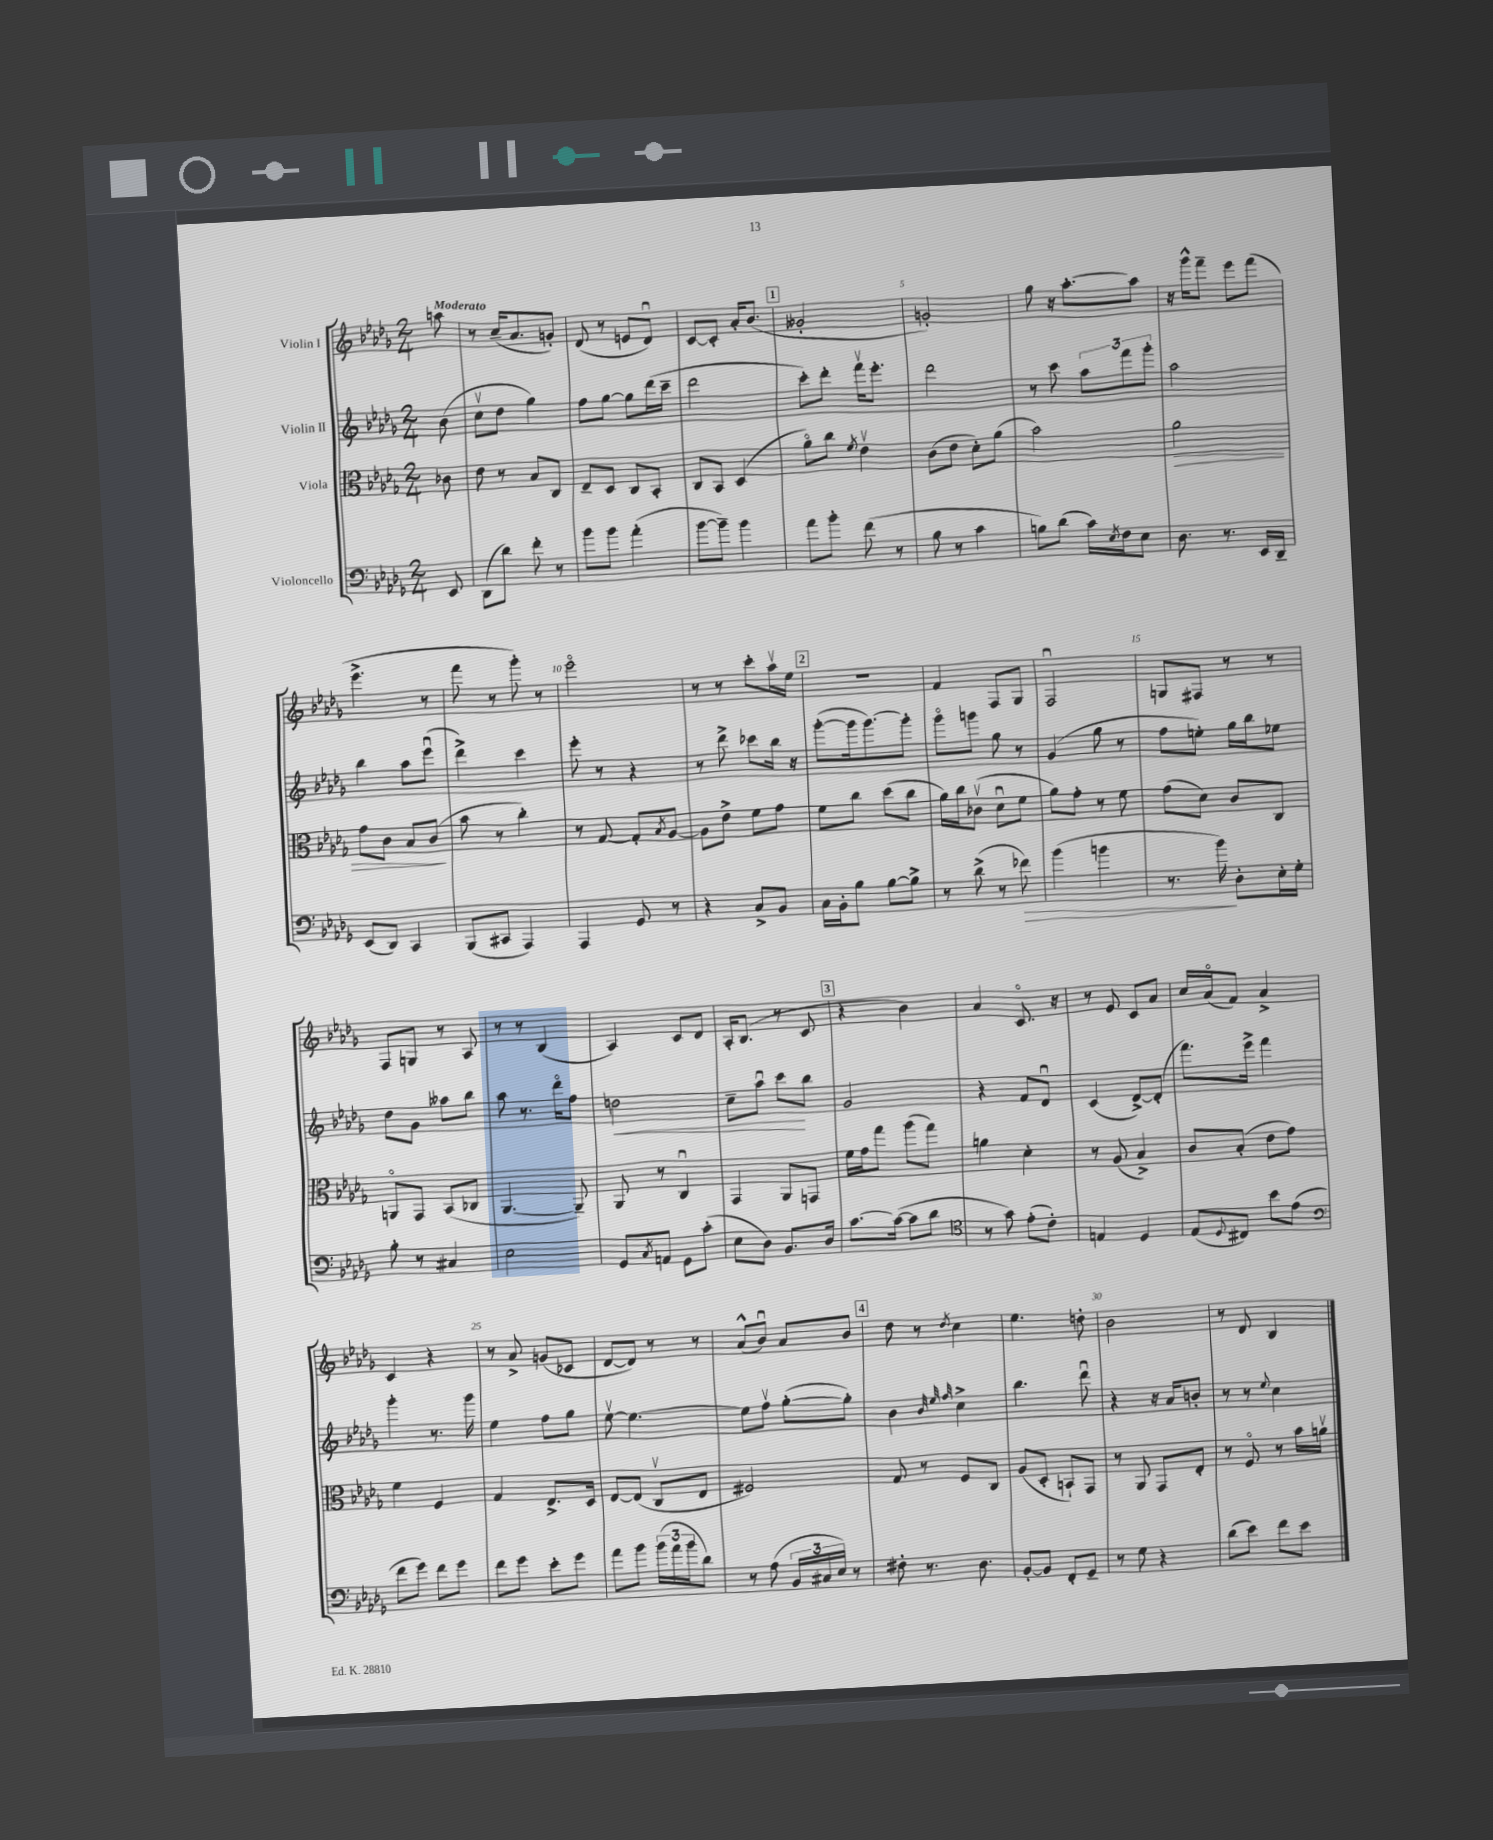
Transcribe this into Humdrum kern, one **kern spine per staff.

**kern	**kern	**kern	**kern
*staff4	*staff3	*staff2	*staff1
*clefF4	*clefC3	*clefG2	*clefG2
*k[b-e-a-d-g-]	*k[b-e-a-d-g-]	*k[b-e-a-d-g-]	*k[b-e-a-d-g-]
*M2/4	*M2/4	*M2/4	*M2/4
8EE-	8c-	(8b-	8aa
=	=	=	=
(8DD-	8e-	8ccv	8r
8d-)	8r	8dd-	(16cc~
.	.	.	8.a-
8f'	8B-	4gg-)	.
8r	8C	.	8g')
=	=	=	=
8b-	8E-~	8ff	(8d-
8b-	8D-	[8gg-	8r
(4a-'	8C	8gg-]	8e
.	8BB-'	(16ddd-	8d-u)
.	.	16ccc~	.
=	=	=	=
[8b-	8C	2ddd-	[8c
8b-~])	8BB-	.	8c']
4b-	(4D-	.	16a-'
.	.	.	(8.b-
=	=	=	=
8a-	8a-o)	8ccc')	2g--'
8b-'	8cc	8ddd-'	.
.	8qf	.	.
(8f	4e-v	16fffv	.
.	.	8.eee-'	.
8r	.	.	.
=	=	=	=
8B-	(8c	2ddd-	2g')
8r	8e-	.	.
4c	8d-')	.	.
.	(8a-	.	.
=	=	=	=
8B)	2b-)	8r	8gg-
(8d-	.	8ccc	16r
.	.	.	[8.aa-'
16c)	.	12aa-	.
8qE-	.	.	.
16F	.	.	.
.	.	12fff	.
8E-	.	.	8aa-]
.	.	12ggg-'	.
=	=	=	=
8.D-	2a-	2aa-	16r
.	.	.	16ggg-^^
.	.	.	8fff~
8.r	.	.	.
.	.	.	8eee-
16EE-	.	.	(8fff
16DD-~	.	.	.
=	=	=	=
(8EE-	8g-	4bb-	4.eee-^
8DD-)	8c	.	.
4CC	8B-	8aa-	.
.	(8c	(8eee-u	8r
=	=	=	=
(8BBB-	8b-	4ddd-^)	8fff
8CC#	8r	.	8r
4AAA-)	4cc')	4ccc	8ggg-')
.	.	.	8r
=	=	=	=
4AAA-	8r	8eee-'	2eee-o
.	[8G-	8r	.
8GG-	8G-']	4r	.
.	8qB-	.	.
8r	[8A-	.	.
=	=	=	=
4r	8A-]	8r	8r
.	8e-^	8ddd-^	8r
8C^	8f	8ccc-	8ccc'
8BB-	8g-	16bb-	16aa-v
.	.	16r	16ee-
=	=	=	=
16C	8f	([8ggg-'	2r
16BB-'	.	.	.
8B-	8cc	16ggg-]	.
.	.	[8.ggg-)	.
[8B-	(8dd-	.	.
8B-^]	8cc	8ggg-']	.
=	=	=	=
8r	16a-)	8ggg-o	4f
.	16cc	.	.
(8d-^	(8c-v	8ggg	.
8r	8d-u	8gg-	8F
8f-)	8f	8r	8G-
=	=	=	=
(4b-	8a-)	(4g-	2Fu
.	8g-'	.	.
4b	8r	8gg-	.
.	8f	8r	.
=	=	=	=
8.r	(8g-	8ff	8G
.	8d-)	8ee')	8F#
16b-)	.	.	.
8D-'	8c	16gg-	8r
.	.	16bb-	.
16E-'	8C	8ee-	8r
16G-'	.	.	.
=	=	=	=
8B-'	8AAo	8dd-	8F
8r	8GG-	8g-	8G
4C#	(8BB-	8aa--	8r
.	8C-	8bb-	8A-
=	=	=	=
2E-	[4.AA-	8aa-	8r
.	.	8.r	8r
.	.	.	(4B-
.	.	16ddd-o	.
.	8AA-~])	8ff	.
=	=	=	=
8GG-	8AA-	2dd	4A-)
8qC	.	.	.
8AA	8r	.	.
8GG-	4Cu	.	8c
(8c'	.	.	8d-
=	=	=	=
8E-	4GG-	8cc~	16A-'
.	.	.	(8.B-
8D-)	.	8aa-u	.
8.BB-	8AA-	8ccc	8r
.	8GG	8bb-	8c
16D-	.	.	.
=	=	=	=
[8.c	16f	2g-	4r
.	16g-	.	.
.	8gg-	.	.
(16c_	.	.	.
8c]	(8aa-	.	4b-)
8d-	8gg-)	.	.
=	=	=	=
*clefC4	*	*	*
8r	4a	4r	4a-
8g-)	.	.	.
(8e-'	4d-'	8f	8.co
8c')	.	8d-u	.
.	.	.	16r
=	=	=	=
4E	8r	(4c	8r
.	(8A-	.	8e-
4D-	4B-^)	[8d-^)	8c
.	.	(8d-']	8a-
=	=	=	=
(8E-	8c	8.fff)	16cc
.	.	.	(16a-o
8qqD-	.	.	.
8C#)	(8B-'	.	8f)
.	.	16eee-^	.
8b-	8e-	4fff	4a-^
(8e-	8g-)	.	.
=	=	=	=
*clefF4	*	*	*
8f	4f	4ggg-'	4c
8g-)	.	.	.
8f	4F	8.r	4r
8g-	.	.	.
.	.	16ggg-	.
=	=	=	=
8f	4G-	4ee-	8r
8g-	.	.	8a-^
8e-'	8.E-^	8ff	(8g
8g-	.	8gg-	8c-
.	16D-	.	.
=	=	=	=
8a-	[8E-	[8ee-v	[8d-
8b-	(8E-]	4.ee-_	8d-])
(24b-	8Cv	.	8r
24a-	.	.	.
24b-	.	.	.
8d-)	8E-	.	8r
=	=	=	=
8r	2F#)	8ee-]	(8a-^^
(8A-	.	8ffv	8b-u)
24BB-	.	([8gg-'	8a-
24C#	.	.	.
24E-)	.	.	.
8r	.	8gg-'])	8b-
=	=	=	=
8F#'	8G-	4b-	8dd-
8.r	8r	.	8r
.	.	32qqb-	.
.	.	32qqee-	.
.	.	32qqff	8qdd-
.	8F	4cc^	4cc
8.D-	.	.	.
.	8C	.	.
=	=	=	=
[8BB-'	(8A-	4.bb-	4.ee-
8BB-]	8D-'	.	.
8FF'	8BB`)	.	.
8GG-~	8GG-	8ddd-u	8dd'
=	=	=	=
8r	8r	4r	2b-
8G-	8AA-	.	.
4r	8GG-	16r	.
.	.	16a-	.
.	8E-'	8b'	.
=	=	=	=
(8d-	8r	8r	8r
8e-)	8Fo	8r	8d-
.	.	8qqee-	.
8f	8r	4cc	4B-
8e-	16b-	.	.
.	16av	.	.
==	==	==	==
*-	*-	*-	*-
